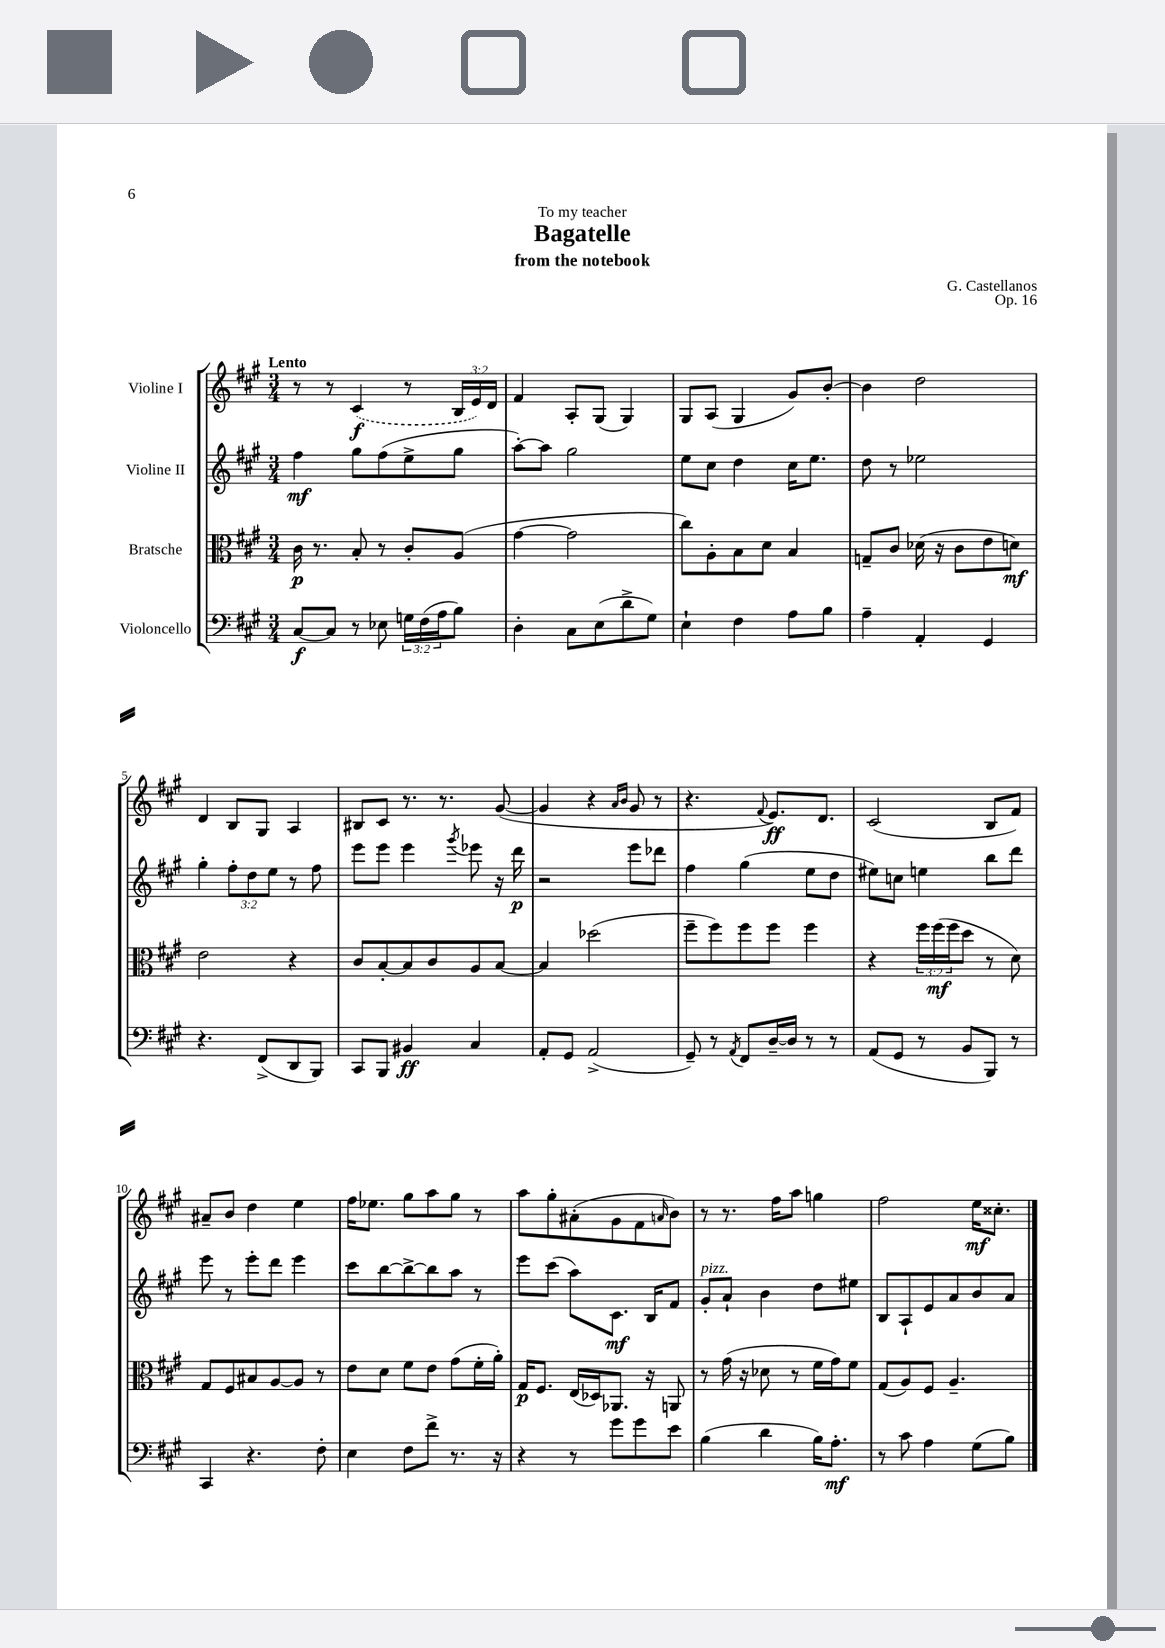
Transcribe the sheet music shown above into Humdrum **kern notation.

**kern	**dynam	**kern	**dynam	**kern	**dynam	**kern	**dynam
*part4	*part4	*part3	*part3	*part2	*part2	*part1	*part1
*staff4	*staff4	*staff3	*staff3	*staff2	*staff2	*staff1	*staff1
*I"Violoncello	*	*I"Bratsche	*	*I"Violine II	*	*I"Violine I	*
*clefF4	*	*clefC3	*	*clefG2	*	*clefG2	*
*k[f#c#g#]	*	*k[f#c#g#]	*	*k[f#c#g#]	*	*k[f#c#g#]	*
*M3/4	*	*M3/4	*	*M3/4	*	*M3/4	*
=1	=1	=1	=1	=1	=1	=1	=1
!	!	!	!	!	!	!LO:TX:a:B:t=Lento	!
[8C#/L	f	16c#\	p	4ff#\	mf	8r	.
.	.	8.r	.	.	.	.	.
8C#/J]	.	.	.	.	.	8r	.
8r	.	8B'/	.	8gg#\L	.	(4c#/	f
8E-X\	.	8r	.	(8ff#\	.	.	.
24Gn\LL	.	8c#'/L	.	8ee^\	.	8r	.
(24F#\	.	.	.	.	.	.	.
24A\J	.	.	.	.	.	.	.
8B\J)	.	(8A/J	.	8gg#\J	.	24B/LL	.
.	.	.	.	.	.	24e/)	.
.	.	.	.	.	.	24d/JJ	.
=2	=2	=2	=2	=2	=2	=2	=2
4D'\	.	[4g#\	.	[8aa'\L)	.	4f#/	.
.	.	.	.	8aa\J]	.	.	.
8C#\L	.	2g#\]	.	2gg#\	.	8A'/L	.
(8E\	.	.	.	.	.	(8G#/J	.
8d^\	.	.	.	.	.	4G#/)	.
8G#\J)	.	.	.	.	.	.	.
=3	=3	=3	=3	=3	=3	=3	=3
4E`\	.	8cc#\L)	.	8ee\L	.	8G#/L	.
.	.	8A'\	.	8cc#\J	.	(8A/J	.
4F#\	.	8B\	.	4dd\	.	4G#/	.
.	.	8d\J	.	.	.	.	.
8A\L	.	4B/	.	16cc#\KL	.	8g#/L)	.
.	.	.	.	8.ee\J	.	.	.
8B\J	.	.	.	.	.	[8b'/J	.
=4	=4	=4	=4	=4	=4	=4	=4
4A~\	.	8Gn~/L	.	8dd\	.	4b\]	.
.	.	8c#/J	.	8r	.	.	.
4AA'/	.	(16d-X\	.	2ee-X\	.	2dd\	.
.	.	16r	.	.	.	.	.
.	.	8c#\L	.	.	.	.	.
4GG#/	.	8e\	.	.	.	.	.
.	.	8dn\J)	mf	.	.	.	.
!!LO:LB:g=z
=5	=5	=5	=5	=5	=5	=5	=5
4.r	.	2e\	.	4gg#'\	.	4d/	.
.	.	.	.	12ff#'\L	.	8B/L	.
.	.	.	.	12dd\	.	.	.
(8FF#^/L	.	.	.	.	.	8G#/J	.
.	.	.	.	12ee\J	.	.	.
8DD/	.	4r	.	8r	.	4A/	.
8BBB/J)	.	.	.	8ff#\	.	.	.
=6	=6	=6	=6	=6	=6	=6	=6
8CC#/L	.	8c#/L	.	8eee\L	.	8B#X/L	.
8BBB/J	.	[8B'/	.	8eee\J	.	8c#/J	.
4BB#X/	ff	8B/]	.	4eee\	.	8.r	.
.	.	8c#/	.	.	.	.	.
.	.	.	.	.	.	8.r	.
.	.	.	.	8qggg#/	.	.	.
4C#/	.	8A/	.	8eee-X\	.	.	.
.	.	[8B/J	.	16r	.	([8g#/	.
.	.	.	.	16ddd\	p	.	.
=7	=7	=7	=7	=7	=7	=7	=7
8AA'/L	.	4B/]	.	2r	.	4g#/]	.
8GG#/J	.	.	.	.	.	.	.
(2AA^/	.	(2dd-X\	.	.	.	4r	.
.	.	.	.	.	.	16qqa/LL	.
.	.	.	.	.	.	16qqb/JJ	.
.	.	.	.	8eee\L	.	8g#/	.
.	.	.	.	8ddd-X\J	.	8r	.
=8	=8	=8	=8	=8	=8	=8	=8
8GG#~/)	.	8ff#~\L	.	4ff#\	.	4.r	.
8r	.	8ff#\)	.	.	.	.	.
8qAA/	.	.	.	.	.	.	.
8FF#/L	.	8ff#\	.	(4gg#\	.	.	.
.	.	.	.	.	.	8qqf#/	.
[16D~/L	.	8ff#\J	.	.	.	8.e/L)	ff
16D/JJ]	.	.	.	.	.	.	.
8r	.	4ff#\	.	8ee\L	.	.	.
.	.	.	.	.	.	8.d/J	.
8r	.	.	.	8dd\J	.	.	.
=9	=9	=9	=9	=9	=9	=9	=9
(8AA/L	.	4r	.	8ee#X\L)	.	(2c#/	.
8GG#/J	.	.	.	8ccn\J	.	.	.
8r	.	24ff#\LL	.	4een\	.	.	.
.	.	(24ff#\	mf	.	.	.	.
.	.	24ff#\J	.	.	.	.	.
8BB/L	.	8dd\J	.	.	.	.	.
8BBB/J)	.	8r	.	8bb\L	.	8B/L	.
8r	.	8d\)	.	8ddd\J	.	8f#/J)	.
!!LO:LB:g=z
=10	=10	=10	=10	=10	=10	=10	=10
4CC#/	.	8G#/L	.	8eee\	.	8a#X~/L	.
.	.	8F#/	.	8r	.	8b/J	.
4.r	.	8B#X/	.	8eee'\L	.	4dd\	.
.	.	[8A/	.	8ddd\J	.	.	.
.	.	8A/J]	.	4eee\	.	4ee\	.
8F#'\	.	8r	.	.	.	.	.
=11	=11	=11	=11	=11	=11	=11	=11
4E\	.	8e\L	.	8ccc#\L	.	16ff#\KL	.
.	.	.	.	.	.	8.ee-X\J	.
.	.	8d\J	.	[8bb\	.	.	.
8F#\L	.	8f#\L	.	8bb^\_	.	8gg#\L	.
8f#^\J	.	8e\J	.	8bb\]	.	8aa\	.
8.r	.	(8g#\L	.	8aa\J	.	8gg#\J	.
.	.	16f#'\L	.	8r	.	8r	.
16r	.	16a'\JJ)	.	.	.	.	.
=12	=12	=12	=12	=12	=12	=12	=12
4r	.	16G#/KL	p	8eee\L	.	8aa\L	.
.	.	8.F#/J	.	.	.	.	.
.	.	.	.	(8ccc#\J	.	8gg#'\	.
8r	.	(16E/LL	.	8aa\L)	.	(8a#X'\	.
.	.	16D-X/J)	.	.	.	.	.
8g#\L	.	8.AA-X/J	.	8.c#\J	mf	8g#\	.
8g#\	.	.	.	.	.	8f#\	.
.	.	16r	.	16B/KL	.	.	.
.	.	.	.	.	.	16qqan/	.
8e\J	.	8AAn/	.	8f#/J	.	8b\J)	.
=13	=13	=13	=13	=13	=13	=13	=13
!	!	!	!	!LO:TX:a:i:t=pizz.	!	!	!
(4B\	.	8r	.	8g#'/L	.	8r	.
.	.	(16g#\	.	8a`/J	.	8.r	.
.	.	16r	.	.	.	.	.
4d\	.	8d-X\	.	4b\	.	.	.
.	.	.	.	.	.	16ff#\KL	.
.	.	8r	.	.	.	8aa\J	.
16B\KL)	.	16f#\LL	.	8dd\L	.	4ggn\	.
8.A'\J	mf	16g#\J)	.	.	.	.	.
.	.	8f#\J	.	8ee#X\J	.	.	.
=14	=14	=14	=14	=14	=14	=14	=14
8r	.	(8G#/L	.	8B/L	.	2ff#\	.
8c#\	.	8A/)	.	8A`/	.	.	.
4A\	.	8F#/J	.	8e/	.	.	.
.	.	4.A~/	.	8a/	.	.	.
(8G#\L	.	.	.	8b/	.	16ee\KL	mf
.	.	.	.	.	.	8.cc##X'\J	.
8B\J)	.	.	.	8a/J	.	.	.
==	==	==	==	==	==	==	==
*-	*-	*-	*-	*-	*-	*-	*-
